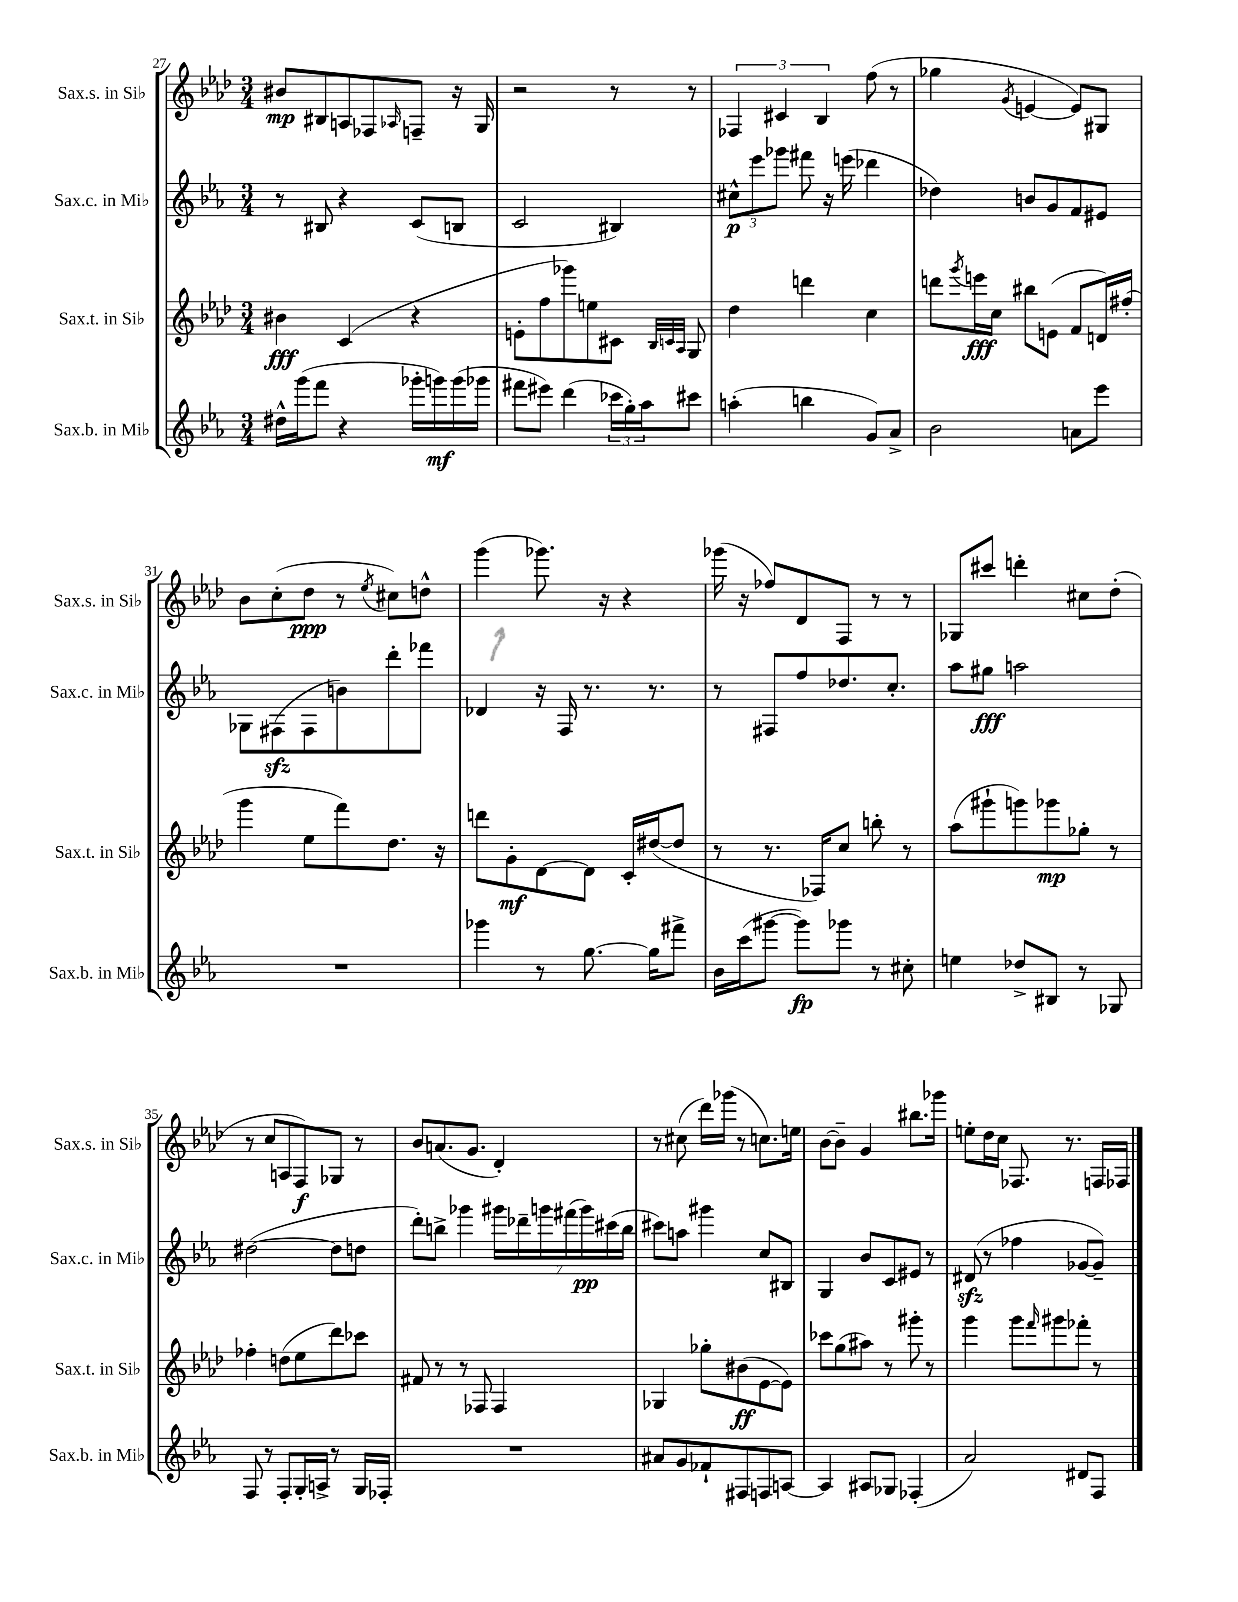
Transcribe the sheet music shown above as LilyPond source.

<<
\new StaffGroup <<
\new Staff = "s0" \with { instrumentName = "Sax.s. in Sib" shortInstrumentName = "Sax.s. in Sib" } {
    \clef treble \key aes \major \numericTimeSignature \time 3/4
    bis'8\mp bis8 a8 fes8 \grace { aes16 } f8-- r16 g16 |
    r2 r8 r8 |
    \tuplet 3/2 { fes4 cis'4 bes4 } f''8( r8 |
    ges''4 \acciaccatura { g'8 } e'4~ e'8) gis8 |
    bes'8 c''8-.( des''8\ppp r8 \acciaccatura { ees''8 } cis''8) d''8-^ |
    g'''4( ges'''8.) r16 r4 |
    ges'''16( r16 fes''8) des'8 f8 r8 r8 |
    ges8 cis'''8 d'''4-. cis''8 des''8-.( |
    r8 c''8 a8 f8\f) ges8 r8 |
    bes'8 a'8.( g'8. des'4-.) |
    r8 cis''8( des'''16) ges'''16( r8 c''8.) e''16 |
    bes'8~ bes'8-- g'4 bis''8. ges'''16 |
    e''8-. des''16 c''16 fes8. r8. f16 fes16 \bar "|." |
}
\new Staff = "s1" \with { instrumentName = "Sax.c. in Mib" shortInstrumentName = "Sax.c. in Mib" } {
    \clef treble \key ees \major \numericTimeSignature \time 3/4
    r8 bis8 r4 c'8( b8 |
    c'2 bis4) |
    \tuplet 3/2 { cis''8-^\p ees'''8 ges'''8 } fis'''8 r16 e'''16( des'''4 |
    des''4) b'8 g'8 f'8 eis'8 |
    ges8 fis8\sfz( fis8 b'8) d'''8-. fes'''8 |
    des'4 r16 f16 r8. r8. |
    r8 fis8 f''8 des''8. c''8.-. |
    aes''8 gis''8\fff a''2 |
    dis''2~( dis''8 d''8 |
    d'''8-.) b''8-> ges'''4 \tuplet 7/4 { gis'''16 des'''16-- g'''16 fis'''16( g'''16\pp) cis'''16( b''16 } |
    cis'''8) a''8 gis'''4 c''8 bis8 |
    g4 bes'8 c'8 eis'8 r8 |
    dis'8\sfz( r8 fes''4 ges'8~ ges'8--) \bar "|." |
}
\new Staff = "s2" \with { instrumentName = "Sax.t. in Sib" shortInstrumentName = "Sax.t. in Sib" } {
    \clef treble \key aes \major \numericTimeSignature \time 3/4
    bis'4\fff c'4( r4 |
    e'8-. f''8 ges'''8) e''8 cis'8 \grace { bes32 c'32 aes32 } g8 |
    des''4 d'''4 c''4 |
    d'''8 \acciaccatura { g'''8 } e'''16\fff c''16 bis''8 e'8( f'8 d'16) fis''16-.( |
    g'''4 ees''8 f'''8) des''8. r16 |
    d'''8 g'8-.\mf des'8~ des'8 c'16-. dis''16~( dis''8 |
    r8 r8. fes16) c''8 b''8-. r8 |
    aes''8( gis'''8-! g'''8) ges'''8\mp ges''8-. r8 |
    fes''4-. d''8( ees''8 des'''8) ces'''8 |
    fis'8 r8 r8 fes8 fes4 |
    ges4 ges''8-. bis'8\ff( ees'8~ ees'8) |
    ces'''8 g''8( ais''8) r8 gis'''8-. r8 |
    g'''4 g'''8 \grace { f'''16 } gis'''8 fes'''8-. r8 \bar "|." |
}
\new Staff = "s3" \with { instrumentName = "Sax.b. in Mib" shortInstrumentName = "Sax.b. in Mib" } {
    \clef treble \key ees \major \numericTimeSignature \time 3/4
    dis''16-^ g'''16( f'''8 r4 ges'''16-. g'''16\mf) g'''16( ges'''16 |
    fis'''8 eis'''8) d'''4( \tuplet 3/2 { ces'''16 g''16-.) aes''16 } cis'''8 |
    a''4-.( b''4 g'8) aes'8-> |
    bes'2 a'8 ees'''8 |
    R2. |
    ges'''4 r8 g''8.~ g''16 fis'''8-> |
    bes'16 c'''16( gis'''8~ gis'''8\fp) ges'''8 r8 cis''8-. |
    e''4 des''8-> bis8 r8 ges8 |
    f8 r8 f8-. g16-. a16-> r8 g16 fes16-. |
    R2. |
    ais'8 g'8 fes'8-! fis8 f8 a8~ |
    a4 ais8 ges8 fes4-.( |
    aes'2) dis'8 f8 \bar "|." |
}
>>
>>
\layout { \context { \Score currentBarNumber = #27 } }
